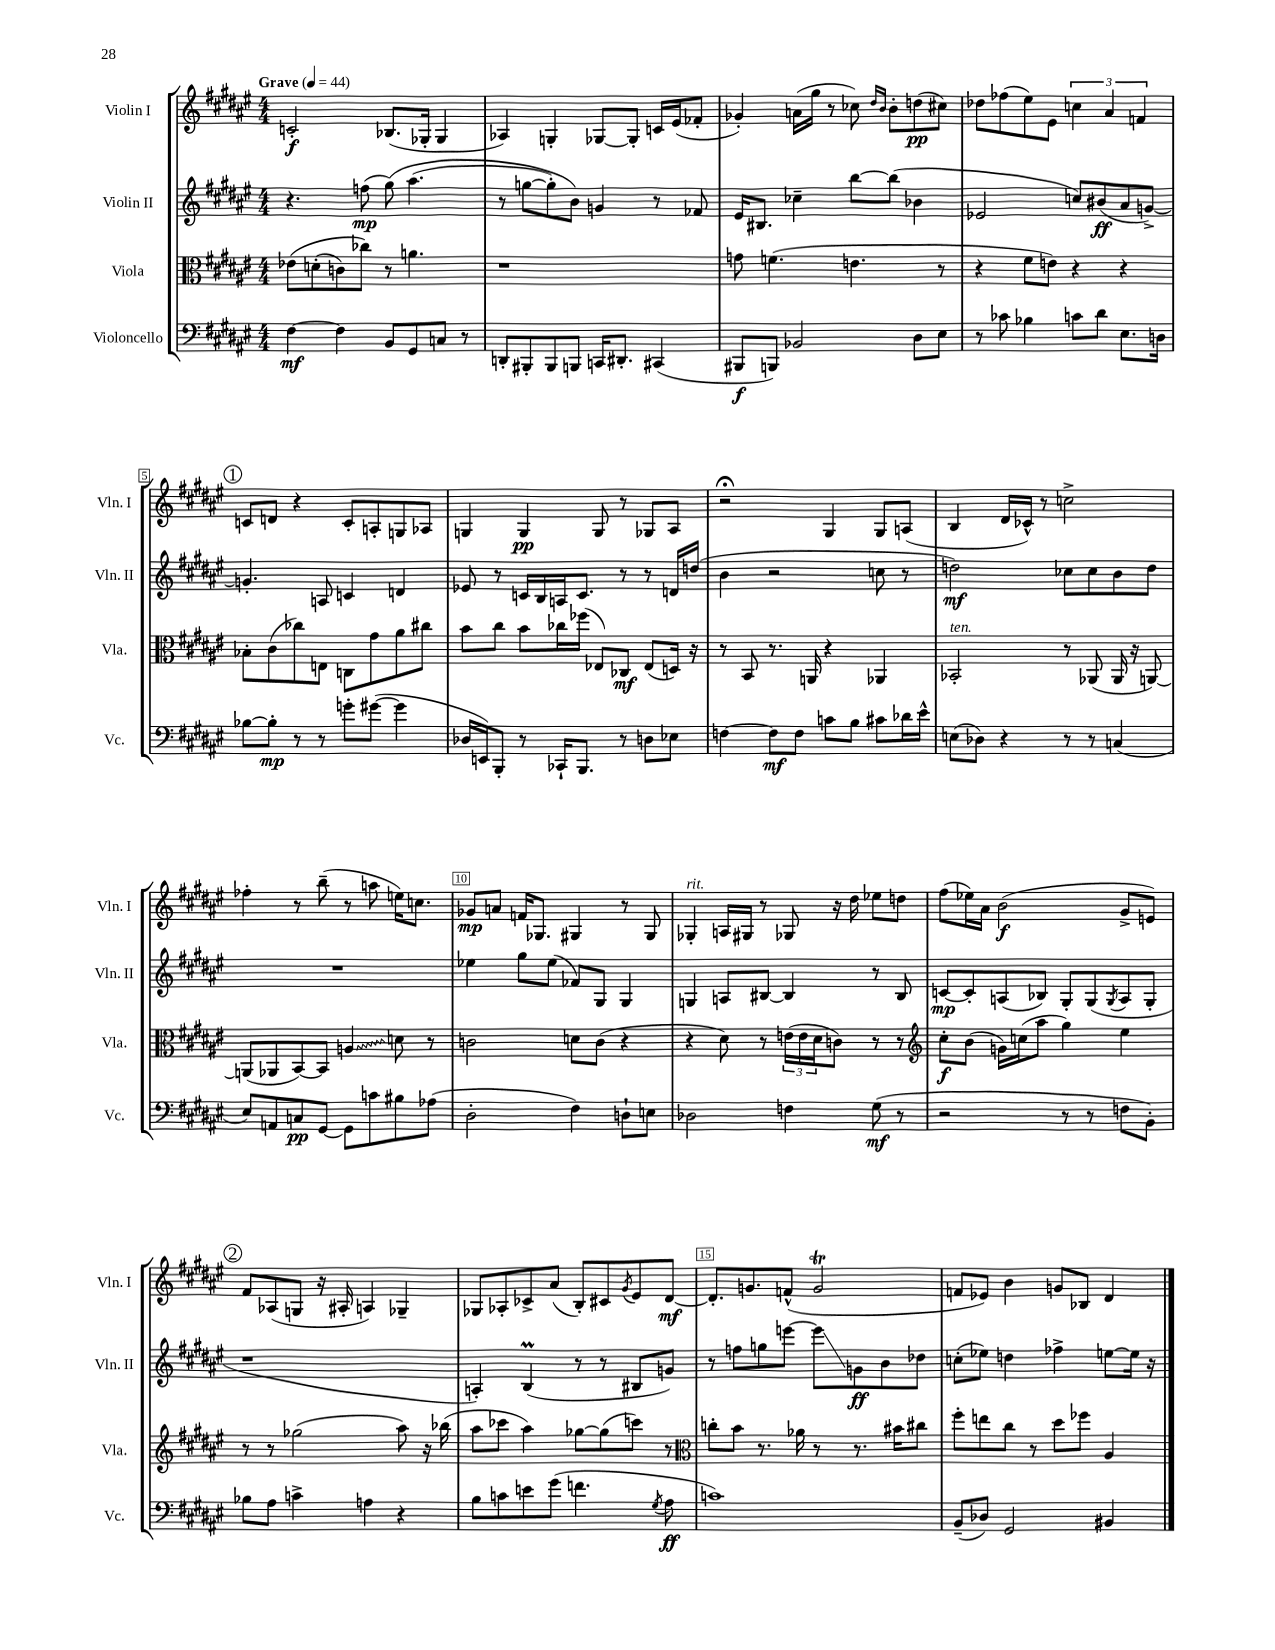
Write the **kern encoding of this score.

**kern	**kern	**kern	**kern
*staff4	*staff3	*staff2	*staff1
*clefF4	*clefC3	*clefG2	*clefG2
*k[f#c#g#d#a#e#]	*k[f#c#g#d#a#e#]	*k[f#c#g#d#a#e#]	*k[f#c#g#d#a#e#]
*M4/4	*M4/4	*M4/4	*M4/4
*MM44	*MM44	*MM44	*MM44
[4F#	&(8e-	4.r	2c'
.	(8d'	.	.
4F#]	8c)	.	.
.	8cc-&)	(8ff	.
8BB	8r	&(8gg#)	(8.B-
8GG#	4.a	(4.aa#	.
.	.	.	16G-'
8C	.	.	4G-
8r	.	.	.
=	=	=	=
8DD'	1r	8r	4A-)
8BBB#'	.	[8gg	.
8BBB#	.	8gg'])	4G'
8BBB	.	8b&)	.
16CC	.	4g	[8G-
8.DD#'	.	.	.
.	.	.	8G-']
(4CC#	.	8r	16c
.	.	.	(16e#
.	.	8f-	8f-'
=	=	=	=
8BBB#	8g	16e#	4g-')
.	.	8.B#	.
8BBB)	(4.f	.	.
2BB-	.	4cc-~	(16a
.	.	.	16gg#
.	.	.	8r
.	4.e	[8bb	8cc-)
.	.	.	16qqdd#
.	.	.	16qqb
.	.	(8bb]	8b'
8D#	.	4b-	(8dd
8E#	8r	.	8cc#)
=	=	=	=
8r	4r	2e-	8dd-
8c-	.	.	(8ff-
4B-	8f#	.	8ee#)
.	8e)	.	8e#
8c	4r	8cc)	6cc
8d#	.	(8b#	.
.	.	.	6a#
8.E#	4r	8a#	.
.	.	.	6f
.	.	[8g^)	.
16D	.	.	.
=	=	=	=
[8B-	8B-'	4.g']	8c
8B-']	(8c#	.	8d
8r	8cc-)	.	4r
8r	8E	8A	.
8g'	8C	4c	8c'
([8g#	8g#	.	8A'
4g#]	8a#	4d	8G
.	8cc#	.	8A-
=	=	=	=
16D-	8b	8e-	4G
16EE)	.	.	.
8BBB'	8cc#	8r	.
8r	8b	16c	4G
.	.	16B	.
16CC-`	16cc-	16A	.
8.BBB	(16ff-	8.c	.
.	8E-)	.	8G
8r	8C-	8r	8r
8D	(8E-	8r	8G-
8E-	16D)	16d	8A#
.	16r	(16dd	.
=	=	=	=
[4F	8r	4b	2r;
.	8BB	.	.
8F]	8.r	2r	.
8F	.	.	.
.	16AA	.	.
8c	4r	.	4G#
8B	.	.	.
8c#	4AA-	8cc	8G#
16d-	.	8r	(8A
16e#^^	.	.	.
=	=	=	=
(8E	2BB-'	2dd)	4B
8D-)	.	.	.
4r	.	.	16d#
.	.	.	16c-^^)
.	.	.	8r
8r	8r	8cc-	2cc^
8r	(8AA-	8cc-	.
(4C	16AA-	8b	.
.	16r	.	.
.	[8AA)	8dd	.
=	=	=	=
8E#)	(8AA]	1r	4ff-'
8AA	8AA-	.	.
8C	[8BB)	.	8r
[8GG#	8BB]	.	(8bb~
8GG#]	4A	.	8r
8c	.	.	8aa
8B#	8d	.	16ee)
.	.	.	8.cc
(8A-	8r	.	.
=	=	=	=
2D#'	2c	4ee-	8g-
.	.	.	8a
.	.	8gg#	16f
.	.	.	8.G-
.	.	(8ee-	.
4F#)	8d	8f-)	4G#
.	(8c	8G#	.
8D`	4r	4G#	8r
8E	.	.	8G#
=	=	=	=
2D-	4r	4G	4G-'
.	8d#)	8A	16A
.	.	.	16G#
.	8r	[8B#	8r
4F	(24e	4B#]	8G-
.	24e	.	.
.	24d#	.	.
.	8c)	.	16r
.	.	.	16dd#
(8G#	8r	8r	8ee-
8r	8r	8B#	8dd
=	=	=	=
*	*clefG2	*	*
2r	8cc#'	[8c	(8ff#
.	(8b	8c']	16ee-)
.	.	.	16a#
.	16g)	(8A	(2b
.	(16cc	.	.
.	8aa#	8B-)	.
8r	4gg#)	8G#'	.
8r	.	(8G#	.
.	.	8qG#	.
8F	4ee#	8A	8g#^
8BB')	.	8G#'	8e)
=	=	=	=
8B-	8r	1r	8f#
8A#	8r	.	(8A-
4c^	(2gg-	.	8G
.	.	.	16r
.	.	.	16A#'
4A	.	.	4A)
4r	8aa#)	.	4G-~
.	16r	.	.
.	(16bb-	.	.
=	=	=	=
8B	8aa#	4A')	8G-
8c	8ccc-	.	8A-'
8e	4aa#)	(4B	8c-^
(8g#	.	.	(8a#
4.f	[8gg-	8r	8B')
.	(8gg-]	8r	8c#
.	.	.	8qg#
.	8ccc)	8B#	8e#
8qG#	.	.	.
8A#	8r	8g)	[8d#
=	=	=	=
*	*clefC3	*	*
1c)	8cc'	8r	8.d#']
.	8b	8ff	.
.	.	.	8.g
.	8.r	8gg	.
.	.	[8eee	(8f^^
.	16a-	.	.
.	8r	8eee]	2g
.	8.r	8g	.
.	.	8b	.
.	16b#	.	.
.	8cc#	8dd-	.
=	=	=	=
(8BB~	8ff#'	(8cc'	8f
8D-)	8ee	8ee-)	8e-)
2GG#	8cc#	4dd	4b
.	8r	.	.
.	8dd#	4ff-^	8g
.	8ff-	.	8B-
4BB#	4A#	[8ee	4d#
.	.	16ee]	.
.	.	16r	.
==	==	==	==
*-	*-	*-	*-
